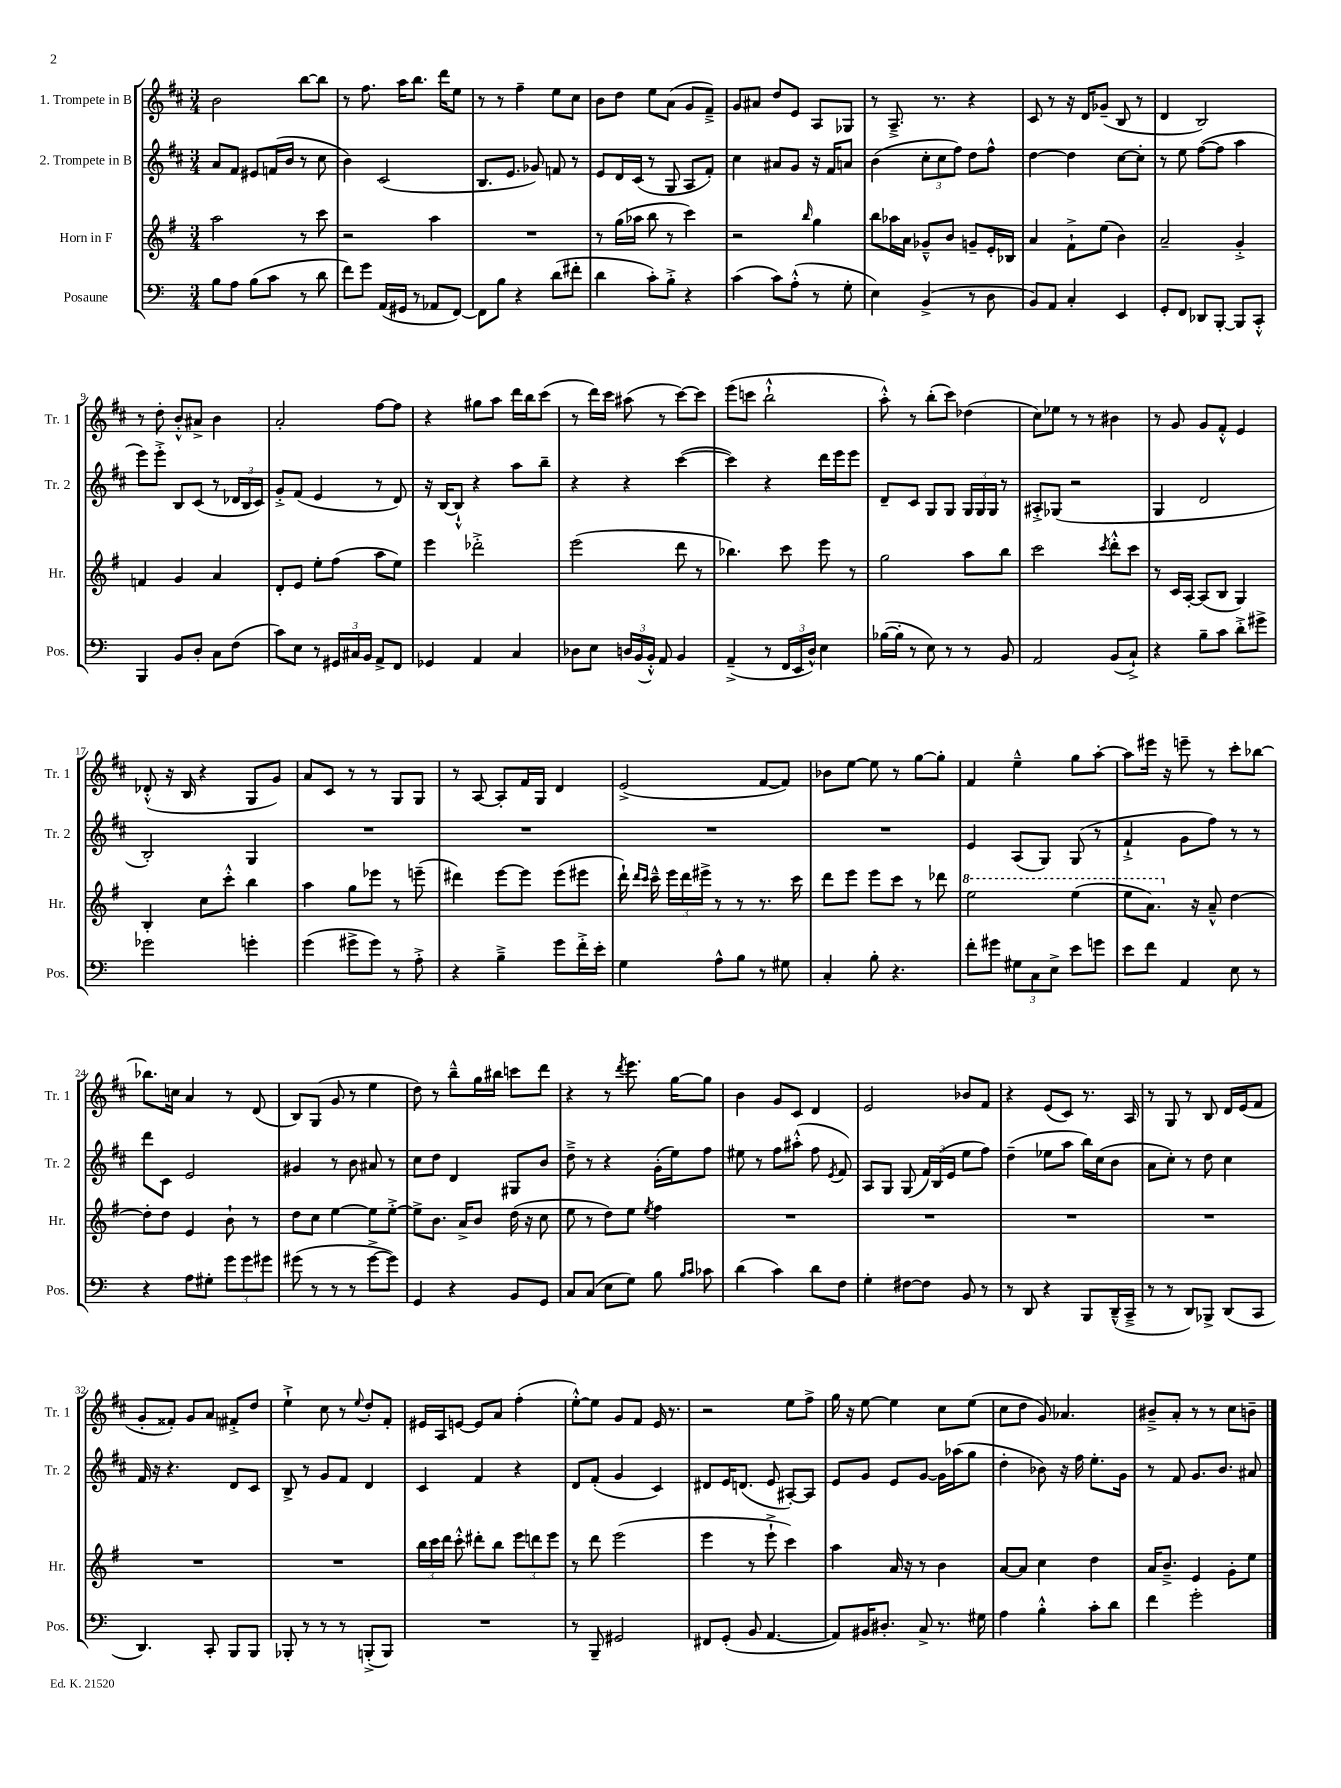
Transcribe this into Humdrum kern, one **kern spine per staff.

**kern	**kern	**kern	**kern
*staff4	*staff3	*staff2	*staff1
*clefF4	*clefG2	*clefG2	*clefG2
*k[]	*k[f#]	*k[f#c#]	*k[f#c#]
*M3/4	*M3/4	*M3/4	*M3/4
8B	2aa	8a	2b
8A	.	8f#	.
(8B	.	8e#	.
8c	.	(16f	.
.	.	16b	.
8r	8r	8r	[8bb
8d	8ccc	8cc#	8bb]
=	=	=	=
8f)	2r	4b)	8r
8g	.	.	8.ff#
(16AA	.	(2c#	.
16GG#	.	.	16aa
8r	.	.	8.bb
8AA-	4aa	.	.
.	.	.	16ddd
[8FF)	.	.	8ee
=	=	=	=
8FF]	2.r	8.B	8r
8B	.	.	8r
.	.	8.e	.
4r	.	.	4ff#~
.	.	8g-)	.
(8d	.	8f	8ee
8f#'	.	8r	8cc#
=	=	=	=
4d	8r	8e	8b
.	(16gg	16d	8dd
.	16aa-	(16c#	.
8c')	8bb	8r	8ee
8B'^	8r	8G	(8a
4r	4ccc)	8A	8g
.	.	8f#')	8f#~^)
=	=	=	=
(4c	2r	4cc#	8g
.	.	.	8a#
8c)	.	8a#	8dd
(8A'^^	.	8g	8e
.	16qqbb	.	.
8r	4gg	16r	8A
.	.	16f#	.
8G'	.	8a	8G-
=	=	=	=
4E)	8bb	(4b	8r
.	16aa-	.	8.A~^
.	16a	.	.
(4BB^	8g-~^^	12cc#'	.
.	.	.	8.r
.	.	12cc#	.
.	8b	.	.
.	.	12ff#)	.
8r	8g~	8dd	4r
8D	16e'	8ff#^^	.
.	16B-	.	.
=	=	=	=
8BB)	4a	[4dd	8c#
8AA	.	.	8r
4C'	8f#`^	4dd]	16r
.	.	.	16d
.	(8ee	.	(8g-~
4EE	4b)	[8cc#	8B
.	.	8cc#']	8r
=	=	=	=
8GG'	2a~	8r	4d
8FF	.	8ee	.
8DD-	.	([8ff#	2B)
[8BBB'	.	8ff#]	.
8BBB]	4g'^	4aa	.
8CC'^^	.	.	.
=	=	=	=
4BBB	4f	8eee)	8r
.	.	8eee'^	8dd'
8BB	4g	8B	8b'^^
8D'	.	(8c#	8a#^
8C	4a	8r	4b
(8F	.	24d-	.
.	.	24B	.
.	.	24c#)	.
=	=	=	=
8c)	8d'	8g'^	2a'
8E	8e	(8f#	.
8r	8ee'	4e	.
24GG#	(8ff#	.	.
24C#	.	.	.
24BB	.	.	.
8AA^	8aa	8r	[8ff#
8FF	8ee)	8d)	8ff#]
=	=	=	=
4GG-	4eee	16r	4r
.	.	[16B	.
.	.	8B`^^]	.
4AA	2ddd-'^	4r	8gg#
.	.	.	8aa
4C	.	8aa	16ddd
.	.	.	16bb
.	.	8bb~	(8ccc#
=	=	=	=
8D-	(2eee	4r	8r
8E	.	.	16ddd)
.	.	.	16ccc#
24D	.	4r	(8aa#
(24BB	.	.	.
24BB'^^)	.	.	.
8AA	.	.	8r
4BB	8ddd	([4ccc#	[8ccc#)
.	8r	.	8ccc#]
=	=	=	=
(4AA~^	4.bb-)	4ccc#])	(8eee
.	.	.	8ccc
8r	.	4r	2bb`^^
24FF	8ccc	.	.
24EE	.	.	.
24D^^)	.	.	.
4E	8eee	16ddd	.
.	.	16eee	.
.	8r	8eee	.
=	=	=	=
([16B-	2gg	8d~	8aa'^^)
16B-']	.	.	.
8r	.	8c#	8r
8E)	.	8G	(8bb'
8r	.	8G	8ccc#)
8r	8aa	24G	(4dd-
.	.	24G	.
.	.	24G	.
8BB	8bb	8r	.
=	=	=	=
2AA	2ccc	8A#'^	8cc#)
.	.	(8G-	8ee-
.	.	2r	8r
.	.	.	8r
.	8qccc	.	.
(8BB	8ddd'^^	.	4b#
8C`^)	8ccc	.	.
=	=	=	=
4r	8r	4G	8r
.	16c	.	8g
.	[16A'	.	.
8B~	(8A]	2d	8g
8c	8B	.	8f#'^^
8d'^	4G)	.	4e
8g#^	.	.	.
=	=	=	=
2g-	4B'	2B')	(8d-'^^
.	.	.	16r
.	.	.	16B
.	8cc	.	4r
.	8ccc'^^	.	.
4g'	4bb	4G	8G
.	.	.	8g)
=	=	=	=
(4g	4aa	2.r	8a
.	.	.	8c#
8g#^	8gg	.	8r
8g#)	8eee-	.	8r
8r	8r	.	8G
8A'^	(8eee~	.	8G
=	=	=	=
4r	4ddd#)	2.r	8r
.	.	.	[8A
4B~^	[8eee	.	8A']
.	8eee]	.	16f#
.	.	.	16G
8g	(8eee	.	4d
16f'^	8eee#	.	.
16e'	.	.	.
=	=	=	=
4G	16ddd`)	2.r	(2e^
.	16qqddd	.	.
.	16qqccc	.	.
.	16ccc~^^	.	.
.	24eee	.	.
.	24ddd	.	.
.	24eee#^	.	.
8A^^	8r	.	.
8B	8r	.	.
8r	8.r	.	[8f#
8G#	.	.	8f#])
.	16ccc	.	.
=	=	=	=
4C'	8ddd	2.r	8b-
.	8eee	.	[8ee
8B'	8eee	.	8ee]
4.r	8ccc	.	8r
.	8r	.	[8gg
.	8ddd-	.	8gg']
=	=	=	=
8f'	2eee	4e	4f#
8g#	.	.	.
12G#	.	(8A	4ee~^^
12C	.	.	.
.	.	8G)	.
12E^	.	.	.
8e	(4eee	(8G	8gg
8g	.	8r	[8aa'
=	=	=	=
8e	8eee	4f#`^	8aa]
8f	8.aa)	.	16eee#
.	.	.	16r
4AA	.	8g	8eee~
.	16r	.	.
.	8a~^^	8ff#)	8r
8E	[4dd	8r	8ccc#'
8r	.	8r	[8bb-
=	=	=	=
4r	8dd']	8ddd	8.bb-]
.	8dd	8c#	.
.	.	.	16cc
8A	4e	2e	4a
8G#'	.	.	.
12g	8b`	.	8r
12g	.	.	.
.	8r	.	(8d
12g#	.	.	.
=	=	=	=
(8g#	8dd	4g#	8B)
8r	8cc	.	(8G
8r	[4ee	8r	8g
8r	.	8b	8r
[8g#^	8ee]	8a#	4ee
8g#])	[8ee'^	8r	.
=	=	=	=
4GG	8ee^]	8cc#	8dd)
.	8.b	8dd	8r
4r	.	4d	8bb~^^
.	16a^	.	.
.	8b	.	16gg
.	.	.	16bb#
8BB	(16dd	8G#	8ccc
.	16r	.	.
8GG	8cc	8b	8ddd
=	=	=	=
8C	8ee	8dd~^	4r
(8C	8r	8r	.
8E	8dd)	4r	8r
.	.	.	8qddd
8G)	8ee	.	8.eee
.	8qee	.	.
8B	4ff#	(16g'	.
.	.	16ee)	[16gg
16qqB	.	.	.
16qqc	.	.	.
8c-	.	8ff#	8gg]
=	=	=	=
(4d	2.r	8ee#	4b
.	.	8r	.
4c)	.	8ff#	8g
.	.	(8aa#'^^	8c#
8d	.	8ff#	4d
.	.	8qe	.
8F	.	8f#)	.
=	=	=	=
4G'	2.r	8A	2e
.	.	8G	.
[8F#	.	(8G	.
8F#]	.	24f#)	.
.	.	(24B	.
.	.	24e	.
8BB	.	8ee	8b-
8r	.	8ff#)	8f#
=	=	=	=
8r	2.r	(4dd~	4r
8DD	.	.	.
4r	.	8ee-	(8e
.	.	8aa	8c#)
8BBB	.	16bb)	8.r
.	.	(16cc#	.
(16DD~^^	.	8b	.
16CC~^	.	.	16A
=	=	=	=
8r	2.r	8a	8r
8r	.	8cc#')	8G
8DD)	.	8r	8r
8BBB-^	.	8dd	8B
(8DD	.	4cc#	16d
.	.	.	(16e
8CC	.	.	8f#
=	=	=	=
4.DD)	2.r	16f#	8g'
.	.	16r	.
.	.	4.r	8f##')
.	.	.	8g
8CC'	.	.	8a
8BBB	.	8d	8f#'^
8BBB	.	8c#	8dd
=	=	=	=
8BBB-'	2.r	8B^	4ee`^
8r	.	8r	.
8r	.	8g	8cc#
8r	.	8f#	8r
.	.	.	8qqee
(8BBB'^	.	4d	8dd'
8BBB)	.	.	8f#'
=	=	=	=
2.r	24bb	4c#	16e#
.	24ccc	.	.
.	.	.	16A
.	24ddd	.	.
.	8ccc'^^	.	[8e
.	8ddd#'	4f#	8e]
.	8bb	.	8a
.	12eee	4r	(4ff#'
.	12ddd	.	.
.	12eee	.	.
=	=	=	=
8r	8r	8d	[8ee'^^)
8BBB~	8ddd	(8f#'	8ee]
2GG#	(2eee	4g	8g
.	.	.	8f#
.	.	4c#)	16e
.	.	.	8.r
=	=	=	=
8FF#	4eee	8d#	2r
(8GG'	.	16e	.
.	.	(8.d	.
8BB	8r	.	.
[4.AA	8eee`^	8e	.
.	4ccc)	[8A#')	8ee
.	.	8A#]	8ff#^
=	=	=	=
8AA])	4aa	8e	16gg
.	.	.	16r
16BB#	.	8g	[8ee
8.D#'	.	.	.
.	16a	8e	4ee]
.	16r	.	.
8C^	8r	[8g	.
8.r	4b	16g]	8cc#
.	.	(16aa-	.
.	.	8gg	(8ee
16G#	.	.	.
=	=	=	=
4A	[8a	4dd'	8cc#
.	8a]	.	8dd
4B'^^	4cc	8b-)	8g)
.	.	16r	4.a-
.	.	16ff#	.
8c'	4dd	8.ee'	.
8d	.	.	.
.	.	16g	.
=	=	=	=
4f	16a	8r	8b#~^
.	8.b~^	.	.
.	.	8f#	8a'
2g'	4e	8.g	8r
.	.	.	8r
.	.	8.b	.
.	8g'	.	8cc#
.	8ee	8a#	8b~
==	==	==	==
*-	*-	*-	*-
